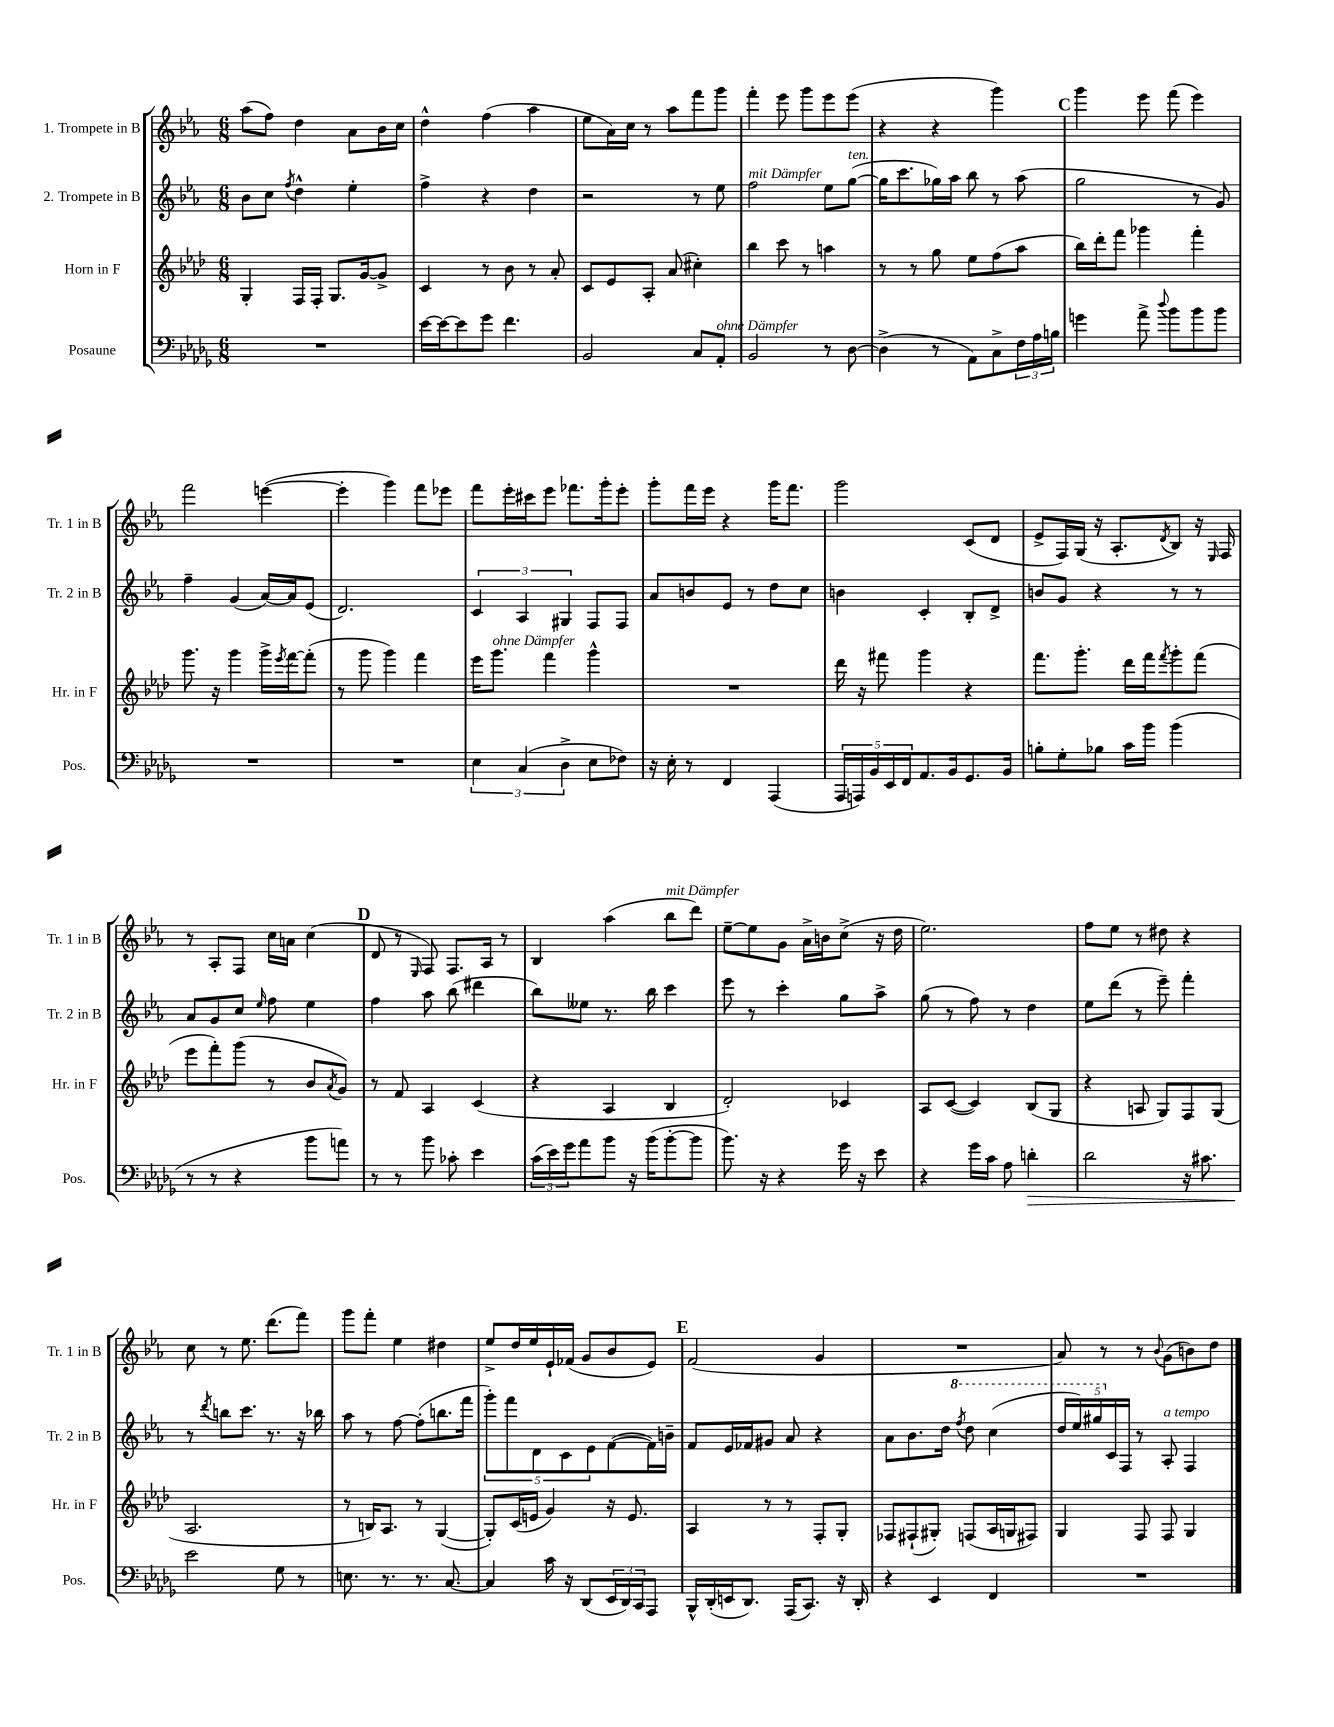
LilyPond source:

<<
\new StaffGroup <<
\new Staff = "s0" \with { instrumentName = "1. Trompete in B" shortInstrumentName = "Tr. 1 in B" } {
    \clef treble \key ees \major \numericTimeSignature \time 6/8
    aes''8( f''8) d''4 aes'8 bes'16 c''16 |
    d''4-^ f''4( aes''4 |
    ees''8 aes'16) c''16 r8 aes''8 f'''8 g'''8 |
    f'''4-. ees'''8 g'''8 ees'''8 ees'''8( |
    r4 r4 g'''4) |
    \mark \markup { \bold "C" } g'''4 ees'''8 f'''8( ees'''4) |
    f'''2 e'''4~( |
    e'''4-. g'''4) f'''8 ees'''8 |
    f'''8 ees'''16-. cis'''16 ees'''8 fes'''8. g'''16-. ees'''8-. |
    g'''8-. f'''16 ees'''16 r4 g'''16 f'''8. |
    g'''2 c'8( d'8 |
    ees'8-> f16) g16( r16 aes8.-. \acciaccatura { d'8 } bes8) r16 \grace { ees16 } f16 |
    r8 aes8-. f8 c''16 a'16 c''4( |
    \mark \markup { \bold "D" } d'8 r8 \grace { ees16 } f8) f8. aes16 r8 |
    bes4 aes''4( bes''8^\markup { \italic "mit Dämpfer" } d'''8) |
    ees''8~-- ees''8 g'8 aes'16-> b'16 c''8->( r16 d''16 |
    ees''2.) |
    f''8 ees''8 r8 dis''8 r4 |
    c''8 r8 ees''8. d'''8.( f'''8) |
    g'''8 f'''8-. ees''4 dis''4 |
    ees''8-> d''16 ees''16 ees'16-! fes'16( g'8 bes'8 ees'8) |
    \mark \markup { \bold "E" } f'2( g'4 |
    R2. |
    aes'8) r8 r8 \appoggiatura { bes'8 } g'8( b'8) d''8 \bar "|." |
}
\new Staff = "s1" \with { instrumentName = "2. Trompete in B" shortInstrumentName = "Tr. 2 in B" } {
    \clef treble \key ees \major \numericTimeSignature \time 6/8
    bes'8 c''8 \acciaccatura { f''8 } d''4-^ ees''4-. |
    f''4-> r4 d''4 |
    r2 r8 ees''8 |
    f''2^\markup { \italic "mit Dämpfer" } ees''8 g''8~^\markup { \italic "ten." }( |
    g''16 c'''8. ges''16) aes''16 bes''8 r8 aes''8( |
    \mark \markup { \bold "C" } g''2 r8 g'8) |
    f''4-- g'4( aes'16~) aes'16 ees'8( |
    d'2.) |
    \tuplet 3/2 { c'4 aes4 gis4 } f8 f8 |
    aes'8 b'8 ees'8 r8 d''8 c''8 |
    b'4 c'4-. bes8-. d'8-> |
    b'8 g'8 r4 r8 r8 |
    aes'8 g'8 c''8 \grace { ees''16 } f''8 ees''4 |
    \mark \markup { \bold "D" } f''4 aes''8 bes''8( dis'''4 |
    bes''8) eeses''8 r8. bes''16 c'''4 |
    ees'''8 r8 c'''4-. g''8 aes''8-> |
    g''8( r8 f''8) r8 d''4 |
    ees''8 d'''8( r8 ees'''8--) f'''4-. |
    r8 \acciaccatura { d'''8 } b''8 c'''8. r8. r16 bes''16 |
    aes''8 r8 f''8~ f''8-.( b''8. f'''16 |
    \tuplet 5/4 { g'''8-.) f'''8 d'8 c'8 ees'8 } f'8~( f'16) b'16-- |
    \mark \markup { \bold "E" } f'8 ees'16 fes'16 gis'8 aes'8 r4 |
    aes'8 bes'8. d''16 \ottava #1 \acciaccatura { f'''8 } d'''8 c'''4( |
    \tuplet 5/4 { d'''16 ees'''16) gis'''16 \ottava #0 c'16 f16 } r8 aes8-.^\markup { \italic "a tempo" } f4 \bar "|." |
}
\new Staff = "s2" \with { instrumentName = "Horn in F" shortInstrumentName = "Hr. in F" } {
    \clef treble \key aes \major \numericTimeSignature \time 6/8
    g4-. f16 f16-. g8. g'16~ g'8-> |
    c'4 r8 bes'8 r8 aes'8-. |
    c'8 ees'8 aes8-. aes'8( cis''4-.) |
    bes''4 c'''8 r8 a''4 |
    r8 r8 g''8 ees''8 f''8( aes''8 |
    \mark \markup { \bold "C" } bes''16) des'''16-. f'''8 ges'''4 f'''4-. |
    g'''8. r16 g'''4 g'''16-> \acciaccatura { ees'''8 } f'''16~ f'''8-.( |
    r8 g'''8 g'''4) f'''4 |
    ees'''16 g'''8.^\markup { \italic "ohne Dämpfer" } f'''4 g'''4-^ |
    R2. |
    des'''16 r16 fis'''8 g'''4 r4 |
    f'''8. g'''8.-. des'''16 f'''16 \acciaccatura { f'''8 } g'''8-. f'''8( |
    ees'''8 f'''8-.) g'''8( r8 bes'8 \acciaccatura { aes'8 } g'8) |
    \mark \markup { \bold "D" } r8 f'8 aes4 c'4( |
    r4 aes4 bes4 |
    des'2-.) ces'4 |
    aes8 c'8~( c'4) bes8( g8 |
    r4 a8 g8) f8 g8( |
    aes2. |
    r8 b16) aes8. r8 g4~( |
    g8-.) c'16( e'16 g'4) r16 e'8. |
    \mark \markup { \bold "E" } aes4 r8 r8 f8-. g8-. |
    fes8 fis8-!( gis8-.) f8( aes16 g16 fis8) |
    g4 f8 f8 g4 \bar "|." |
}
\new Staff = "s3" \with { instrumentName = "Posaune" shortInstrumentName = "Pos." } {
    \clef bass \key des \major \numericTimeSignature \time 6/8
    R2. |
    ees'16~ ees'16~ ees'8 ges'8 f'4. |
    bes,2 c8 aes,8-.^\markup { \italic "ohne Dämpfer" } |
    bes,2 r8 des8~ |
    des4->( r8 aes,8) c8-> \tuplet 3/2 { f16 aes16 b16 } |
    \mark \markup { \bold "C" } g'4 aes'8-> \appoggiatura { des''8 } bes'8 bes'8 bes'8 |
    R2. |
    R2. |
    \tuplet 3/2 { ees4 c4( des4-> } ees8 fes8) |
    r16 ees16-. r8 f,4 aes,,4( |
    \tuplet 5/4 { aes,,16 a,,16) bes,16 ees,16 f,16 } aes,8. bes,16 ges,8. bes,16 |
    b8-. ges8-. bes8 c'16 bes'16 bes'4( |
    r8 r8 r4 bes'8 a'8) |
    \mark \markup { \bold "D" } r8 r8 bes'8 ces'8-. ees'4 |
    \tuplet 3/2 { c'16( ees'16) ges'16 } aes'8 bes'8 r16 bes'16( bes'8~-. bes'8 |
    bes'8.) r16 r4 ges'16 r16 ees'8 |
    r4 ges'16 c'16 aes8 d'4-.\> |
    des'2 r16 cis'8. |
    ees'2\! ges8 r8 |
    e8. r8. r8. c8.~ |
    c4 c'16 r16 des,8( \tuplet 3/2 { ees,16 des,16) c,16 } aes,,8 |
    \mark \markup { \bold "E" } bes,,16-^ des,16-.( e,16 des,8.) aes,,16( c,8.) r16 des,16-. |
    r4 ees,4 f,4 |
    R2. \bar "|." |
}
>>
>>
\layout { \context { \Score \remove "Bar_number_engraver" } }
